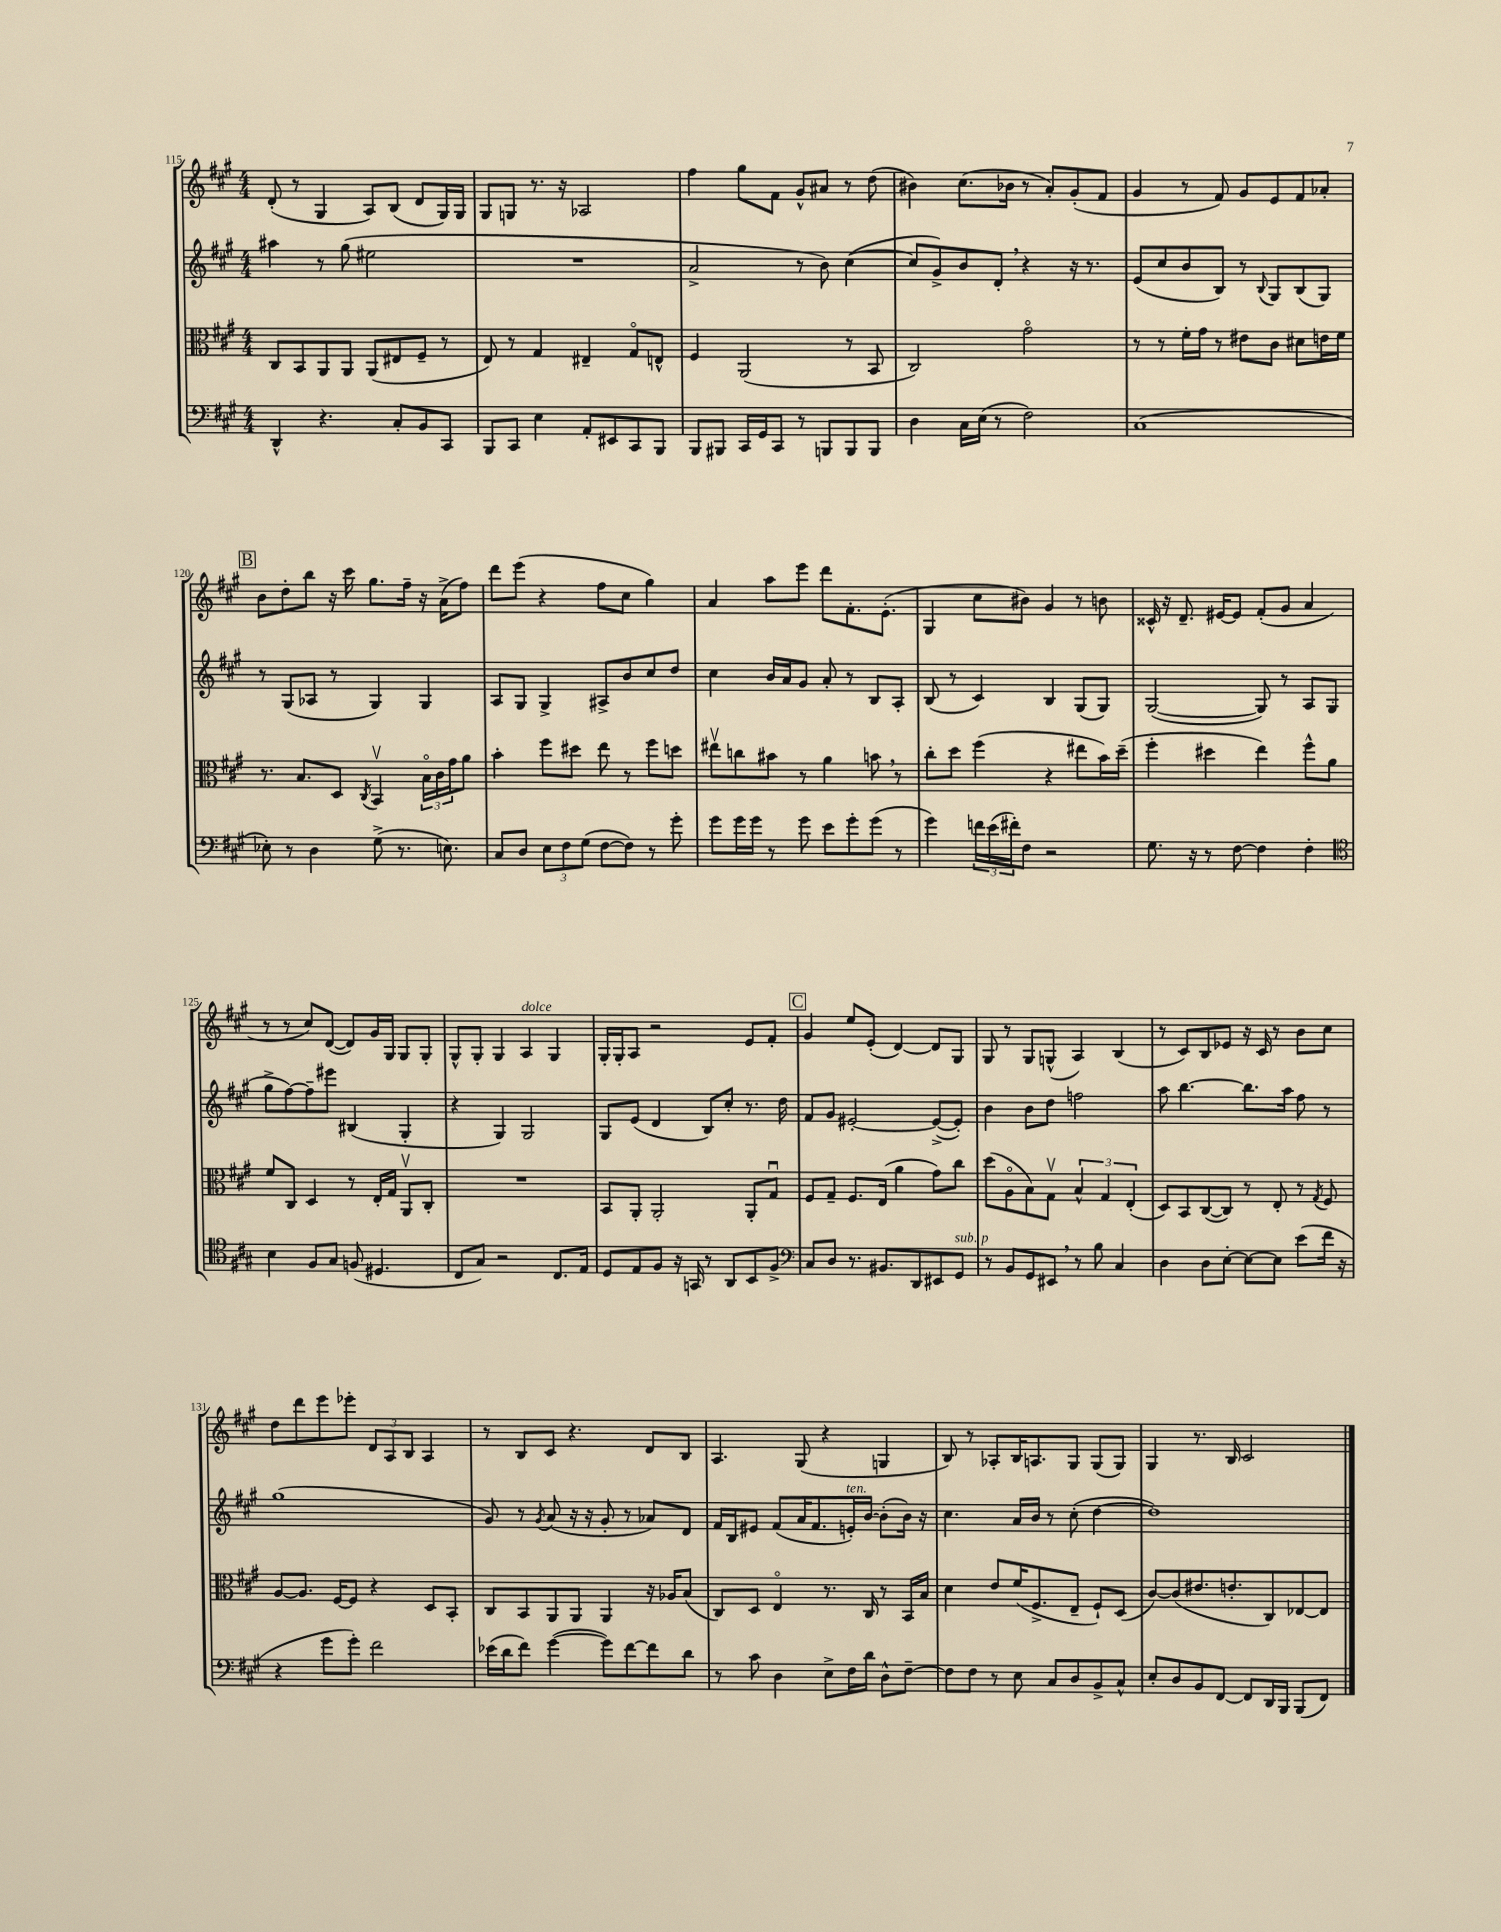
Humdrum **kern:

**kern	**kern	**kern	**kern
*staff4	*staff3	*staff2	*staff1
*clefF4	*clefC3	*clefG2	*clefG2
*k[f#c#g#]	*k[f#c#g#]	*k[f#c#g#]	*k[f#c#g#]
*M4/4	*M4/4	*M4/4	*M4/4
4DD^^	8C#	4aa#	(8d'
.	8BB	.	8r
4.r	8AA	8r	4G#
.	8AA	(8gg#	.
.	(8AA	2ee#	8A)
8C#'	8E#	.	(8B
8BB	8F#~	.	8d
8CC#	8r	.	16G#)
.	.	.	16G#
=	=	=	=
8BBB	8E)	1r	8G#
8CC#	8r	.	8G
4E	4G#	.	8.r
.	.	.	16r
8AA'	4E#~	.	2A-
8EE#	.	.	.
8CC#	8G#o	.	.
8BBB	8E^^	.	.
=	=	=	=
8BBB	4F#	2a^	4ff#
8BBB#	.	.	.
16CC#	(2AA	.	8gg#
16GG#	.	.	.
8CC#	.	.	8f#
8r	.	8r	8g#^^
8BBB	.	8b)	8a#
8BBB	8r	([4cc#	8r
8BBB	8BB	.	(8dd
=	=	=	=
4D	2C#)	8cc#]	4b#)
.	.	8g#^)	.
16C#	.	8b	(8.cc#
(16E	.	.	.
8r	.	8d'	.
.	.	.	16b-
2F#)	2g#o	4r	8r
.	.	.	8a')
.	.	16r	(8g#'
.	.	8.r	.
.	.	.	8f#
=	=	=	=
(1C#	8r	(8e	4g#
.	8r	8cc#	.
.	16f#'	8b	8r
.	16g#	.	.
.	8r	8B)	8f#)
.	8e#	8r	8g#
.	.	8qqB	.
.	8c#	8G#	8e
.	8d#	(8B	8f#
.	16e	8G#)	8a-'
.	16f#	.	.
=	=	=	=
8E-')	8.r	8r	8b
8r	.	(8G#	8dd'
.	8.B	.	.
4D	.	8A-	8bb
.	8D	8r	16r
.	.	.	16ccc#
.	8qC#	.	.
(8G#^	4BBv	4G#)	8.gg#
8.r	.	.	.
.	.	.	16ff#~
.	24Bo	4G#	16r
.	24c#	.	.
8.E)	.	.	(16a^
.	24g#	.	.
.	8a	.	8ff#)
=	=	=	=
8C#	4b'	8A	8ddd
8D	.	8G#	(8eee
12E	8ff#	4G#^	4r
12F#	.	.	.
.	8dd#	.	.
(12G#	.	.	.
[8F#	8ee	8A#^	8ff#
8F#])	8r	8b	8cc#
8r	8ff#	8cc#	4gg#)
8g#'	8dd	8dd	.
=	=	=	=
8g#	8ee#v	4cc#	4a
16g#	8cc	.	.
16g#	.	.	.
8r	8b#	16b	8aa
.	.	16a	.
8g#	8r	8g#	8eee
8e	4a	8a'	8ddd
8g#'	.	8r	8.f#'
(8g#	8b	8B	.
.	.	.	(8.e'
8r	8r	8A'	.
=	=	=	=
4g#)	8cc#'	(8B	4G#
.	8dd	8r	.
24f	(4ff#	4c#)	8cc#
(24e	.	.	.
24f#')	.	.	.
8F#	.	.	8b#)
2r	4r	4B	4g#
.	8ee#	(8G#	8r
.	16b)	8G#)	8b
.	(16dd~	.	.
=	=	=	=
8.G#	4ff#'	([2G#	16c##^^
.	.	.	16r
.	.	.	8.d~
16r	.	.	.
8r	4dd#	.	.
.	.	.	[16e#
[8F#	.	.	8e#]
4F#]	4ee)	8G#])	(8f#'
.	.	8r	8g#
4F#'	8ff#^^	8A	4a
.	8a	(8G#	.
=	=	=	=
*clefC4	*	*	*
4B	8f#	8gg#^	8r
.	8C#	[8ff#)	8r
8F#	4D	8ff#~]	8cc#)
8G#	.	8eee#	([8d
(8F	8r	(4B#	8d])
4.D#	16E'	.	16g#
.	16G#	.	16G#
.	8AAv	4G#'	8G#
.	8C#'	.	8G#'
=	=	=	=
8C#	1r	4r	8G#^^
8G#)	.	.	8G#'
2r	.	4G#)	4G#
.	.	2G#	4A
8.C#	.	.	4G#
16E	.	.	.
=	=	=	=
8D	8BB	8G#	16G#'
.	.	.	16G#'
8E	8AA'	(8e	8A
8F#	2AA'	4d	2r
16r	.	.	.
16GG	.	.	.
8r	.	8B)	.
8AA	.	8cc#'	.
8BB	8AA'	8.r	8e
8F#^	8G#u	.	8f#'
.	.	16dd	.
=	=	=	=
*clefF4	*	*	*
8C#	8F#	8f#	4g#
8D	8G#~	8g#	.
8.r	8.F#	[2e#'	8ee
.	.	.	(8e'
8.BB#	(16E	.	.
.	4a	.	[4d)
8DD	.	.	.
8EE#	8g#)	(8e#^_	8d]
8GG#	8cc#	8e#'])	8G#
=	=	=	=
8r	(8dd	4b	8G#
8BB	8Ao	.	8r
8GG#	8B)	8b	8G#
8EE#	8G#v	8dd	(8G^^
8r	6B^^	2ff	4A)
8B	.	.	.
.	6G#	.	.
4C#	.	.	(4B
.	(6E'	.	.
=	=	=	=
4D	8D)	8aa	8r
.	8BB	[4.bb	8c#)
8D	([8C#	.	8B
[8E'	8C#])	.	8e-
8E_	8r	8.bb]	16r
.	.	.	16c#
8E]	8E'	.	8r
.	.	16aa	.
(8e	8r	8ff#	8b
.	8qG#	.	.
16f#	8F#	8r	8cc#
16r	.	.	.
=	=	=	=
4r	[8A	(1gg#	8dd
.	8.A]	.	8ddd
8g#	.	.	8eee
.	[16F#	.	.
8g#')	8F#]	.	8eee-'
2f#	4r	.	12d
.	.	.	12A
.	.	.	12B
.	8D	.	4A
.	8BB'	.	.
=	=	=	=
(16e-	8C#	8g#)	8r
16d	.	.	.
8f#)	8BB	8r	8B
.	.	8qg#	.
([4g#	8AA	(8a	8c#
.	8AA	16r	4.r
.	.	16r	.
8g#])	4AA	8g#'	.
[8f#	.	8r	.
8f#]	16r	8a-)	8d
.	16A-	.	.
8d	(8B	8d	8B
=	=	=	=
8r	8C#)	16f#	4.A
.	.	16B	.
8c#	8D	8e#	.
4D	4Eo	(8f#	.
.	.	16a	(8G#
.	.	8.f#	.
8E^	8.r	.	4r
16F#	.	16e')	.
16d	16C#	[16b	.
8D^^	8r	(8b']	4G
[8F#~	16BB	16b)	.
.	16B	16r	.
=	=	=	=
8F#]	4d	4.cc#	8B)
8F#	.	.	8r
8r	8e	.	8A-'
8E	(16f#	16a	16B
.	8.F#^	16b	8.A
8C#	.	8r	.
8D	8E~	(8cc#'	8G#
8BB^	8F#`)	[4dd	(8G#
8C#^^	(8D	.	8G#)
=	=	=	=
8E'	[8c#)	1dd])	4G#
8D	(8c#]	.	.
8BB	8.e#	.	8.r
[8FF#	.	.	.
.	8.e'	.	16B
8FF#]	.	.	2c#
16DD	8C#)	.	.
16BBB	.	.	.
(8BBB	[8E-	.	.
8FF#)	8E-]	.	.
==	==	==	==
*-	*-	*-	*-
